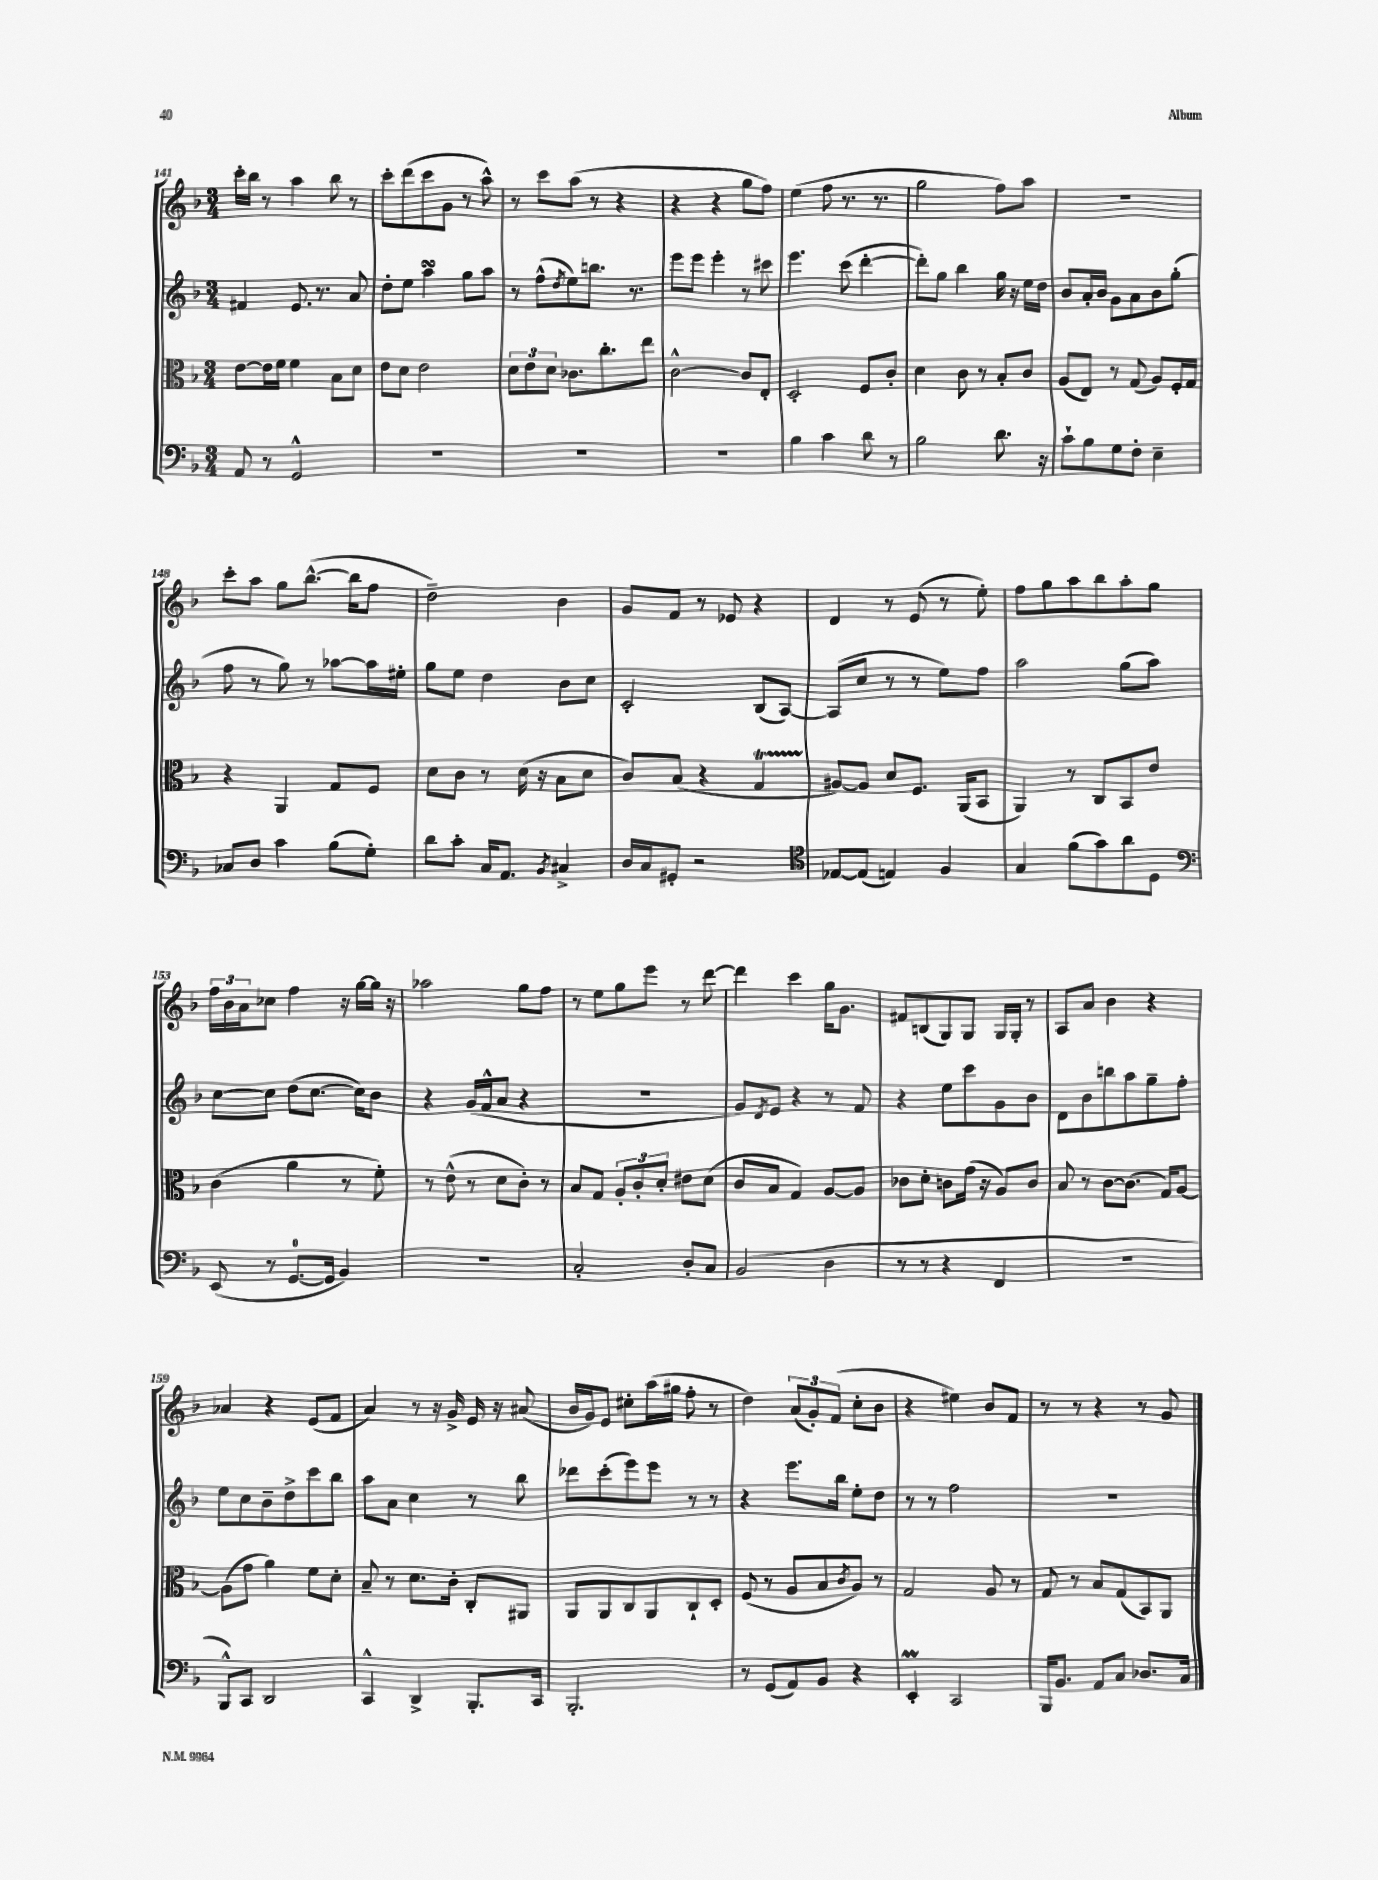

**kern	**kern	**kern	**kern
*staff4	*staff3	*staff2	*staff1
*clefF4	*clefC3	*clefG2	*clefG2
*k[b-]	*k[b-]	*k[b-]	*k[b-]
*M3/4	*M3/4	*M3/4	*M3/4
8AA	[8e	4f#	16ccc'
.	.	.	16bb-
8r	16e]	.	8r
.	16f	.	.
2GG^^	4f	8.e	4aa
.	.	8.r	.
.	8B-	.	8bb-
.	8d	8a	8r
=	=	=	=
2.r	8e	8dd'	8ccc'
.	8d	8ee	(8ddd
.	2e	4aa	8ccc
.	.	.	8g
.	.	8gg	8r
.	.	8aa	8aa^^)
=	=	=	=
2.r	12d	8r	8r
.	12e	.	.
.	.	(8ff^^	8ccc
.	12d	.	.
.	.	8qdd	.
.	8.c-	8ee)	(8aa
.	.	8.bb	8r
.	8.cc'	.	.
.	.	.	4r
.	.	8.r	.
.	8ee	.	.
=	=	=	=
2.r	[2c^^	8eee	4r
.	.	8eee	.
.	.	4eee'	4r
.	8c]	8r	8gg
.	8E'	8ccc#	8ff)
=	=	=	=
4B-	2D'	4.eee	(4ee
4c	.	.	8ff
.	.	(8ccc	8.r
8d	8F	[4ddd'	.
.	.	.	8.r
8r	8c'	.	.
=	=	=	=
2B-	4d	8ddd'])	2gg
.	.	8gg	.
.	8c	4bb-	.
.	8r	.	.
8.d	8B-'	16gg	8ff)
.	.	16r	.
.	8c	16ee	8aa
16r	.	16dd	.
=	=	=	=
8c`	(8A	8b-	2.r
8B-	8E)	16a'	.
.	.	16b-	.
8G	8r	8g	.
8F'	(8G	8a	.
4E~	8A)	8b-	.
.	16F'	(8gg'	.
.	16G	.	.
=	=	=	=
8C-	4r	8ff	8ccc'
8D	.	8r	8aa
4c	4AA	8gg)	8gg
.	.	8r	([8.bb-^^
(8B-	8G	[8aa-	.
.	.	.	16bb-]
8G')	8F	16aa-]	8ff
.	.	16ee#'	.
=	=	=	=
8d	8d	8gg	2dd~)
8c'	8c	8ee	.
16C	8r	4dd	.
8.AA	.	.	.
.	(16d	.	.
.	16r	.	.
8qBB-	.	.	.
4C#^	8B-	8b-	4b-
.	8d	8cc	.
=	=	=	=
16D	8c)	2c'	8g
16C	.	.	.
8GG#'	(8B-	.	8f
2r	4r	.	8r
.	.	.	8e-
.	4G	(8B-	4r
.	.	[8A)	.
=	=	=	=
*clefC4	*	*	*
[8E-	[8A#)	(8A]	4d
(8E-]	8A#]	8cc	.
4E)	8d	8r	8r
.	8.F	8r	(8e
4F	.	8ee)	8r
.	(16AA	.	.
.	8BB-	8ff	8ee')
=	=	=	=
4G	4AA)	2aa	8ff
.	.	.	8gg
(8f	8r	.	8aa
8g)	8C	.	8bb-
8a	8BB-	(8gg	8aa'
8D	8e	8aa)	8gg
=	=	=	=
*clefF4	*	*	*
(8EE	(4c	[8cc	24ff
.	.	.	24b-
.	.	.	24a
8r	.	8cc]	8cc-
[8.GG	4a	(8dd	4ff
.	.	[8.cc	.
16GG]	.	.	.
4BB-)	8r	.	16r
.	.	16cc])	[16gg
.	8f')	8b-	16gg]
.	.	.	16r
=	=	=	=
2.r	8r	4r	2aa-
.	(8e^^	.	.
.	8r	(16g	.
.	.	16f^^	.
.	8d	8a	.
.	8c')	4r	8gg
.	8r	.	8ff
=	=	=	=
2C'	8B-	2.r	8r
.	8G	.	8ee
.	12A'	.	8gg
.	12c'	.	.
.	.	.	8eee
.	12d'	.	.
8D'	8e#	.	8r
8C	(8d	.	[8ddd
=	=	=	=
(2BB-	8c	8g)	4ddd]
.	.	8qd	.
.	8B-	8e	.
.	4G)	4r	4ccc
4D	[8A	8r	16gg
.	.	.	8.g
.	8A]	8f	.
=	=	=	=
8r	8c-	4r	8f#
8r	8d'	.	(8B
4r	8c	8ee	8G)
.	(16g	8ccc	8G
.	16r	.	.
4FF	8A)	8g	16G
.	.	.	16G'
.	8c	8b-	8r
=	=	=	=
2.r	8B-	8d	8A
.	8r	8b-	8a
.	[8c	8bb	4b-
.	(8.c]	8aa	.
.	.	8gg~	4r
.	16G)	.	.
.	[8A	8ff'	.
=	=	=	=
8BBB-^^)	(8A]	8ee	4a-
8CC	8g	8cc	.
2DD	4a)	8b-~	4r
.	.	8dd^	.
.	8f	8ccc	(8e
.	8d'	8bb-	8f
=	=	=	=
4CC^^	8B-~	8aa	4a)
.	8r	8a	.
4DD^	8.d	4cc	8r
.	.	.	16r
.	16c'	.	16g^
8.BBB-'	8C'	8r	16e
.	.	.	16r
.	8AA#	8bb-	(8a#
16CC	.	.	.
=	=	=	=
2.BBB-'	8AA	8ddd-	16b-
.	.	.	16g)
.	8AA	(8ccc'	8e
.	8C	8eee)	8cc#'
.	8AA	8eee	(16aa
.	.	.	16gg#
.	8C`	8r	8ff'
.	8D'	8r	8r
=	=	=	=
8r	(8F	4r	4dd)
(8GG	8r	.	.
8AA)	8A	8.eee	(12a
.	.	.	12g')
8BB-	8B-	.	.
.	.	.	(12f
.	.	16bb-	.
.	8qc	.	.
4r	8A)	8ee'	8cc'
.	8r	8dd	8b-
=	=	=	=
4EE'	2G	8r	4r
.	.	8r	.
2CC	.	2ff	4ee#)
.	8A	.	8b-
.	8r	.	8f
=	=	=	=
16BBB-	8G	2.r	8r
8.BB-	.	.	.
.	8r	.	8r
8AA	8B-	.	4r
8C	(8G	.	.
8.D-	8BB-)	.	8r
.	8AA	.	8g
16C	.	.	.
==	==	==	==
*-	*-	*-	*-
